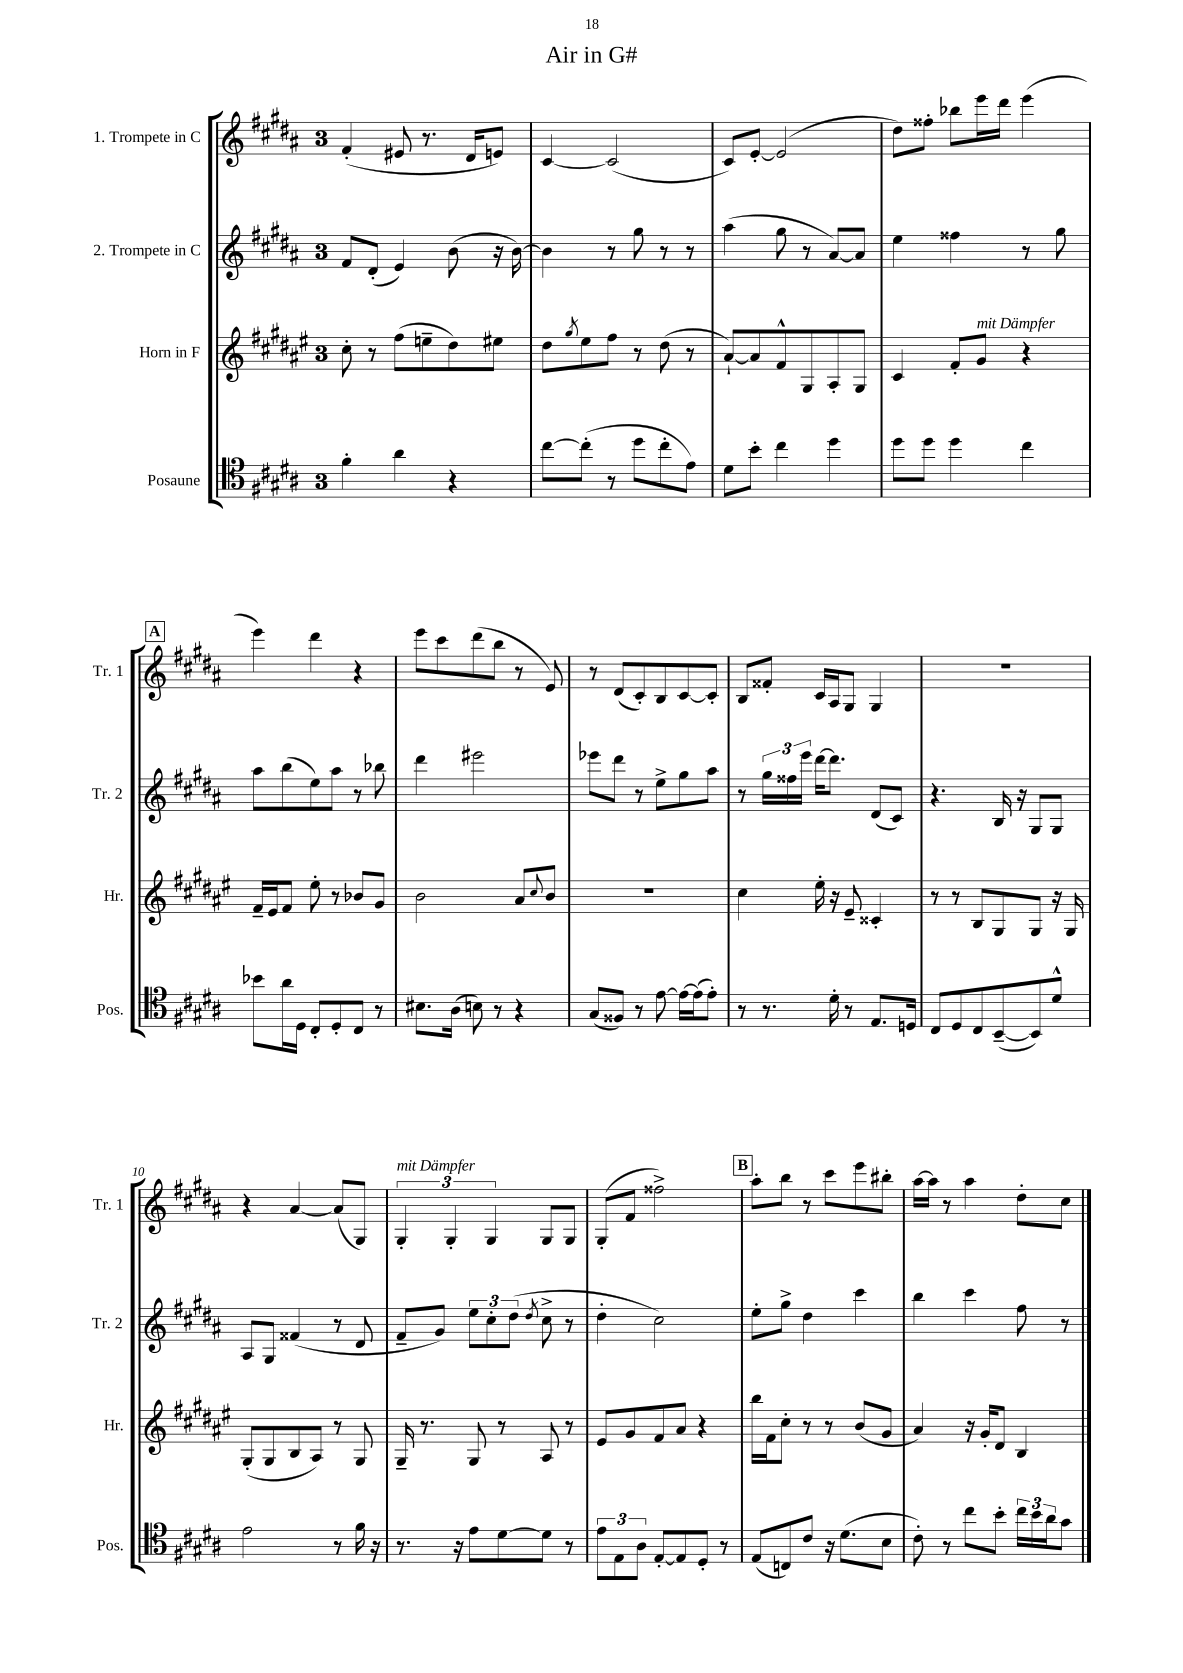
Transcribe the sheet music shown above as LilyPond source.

\header { title = "Air in G#" }
<<
\new StaffGroup <<
\new Staff = "s0" \with { instrumentName = "1. Trompete in C" shortInstrumentName = "Tr. 1" } {
    \clef treble \key b \major \once \override Staff.TimeSignature.style = #'single-digit \time 3/4
    fis'4-.( eis'8 r8. dis'16 e'8) |
    cis'4~ cis'2( |
    cis'8) e'8~-. e'2( |
    dis''8) fisis''8-. bes''8 e'''16 dis'''16 e'''4( |
    \mark \markup { \box "A" } e'''4) dis'''4 r4 |
    e'''8 cis'''8 dis'''8( b''8 r8 e'8) |
    r8 dis'8( cis'8-.) b8 cis'8~ cis'8-. |
    b8 fisis'8-. cis'16 ais16 gis8 gis4 |
    r2. |
    r4 ais'4~ ais'8( gis8) |
    \tuplet 3/2 { gis4-.^\markup { \italic "mit Dämpfer" } gis4-. gis4 } gis8 gis8 |
    gis8-.( fis'8 fisis''2->) |
    \mark \markup { \box "B" } ais''8-. b''8 r8 cis'''8 e'''8 bis''8-. |
    ais''16~ ais''16 r8 ais''4 dis''8-. cis''8 \bar "|." |
}
\new Staff = "s1" \with { instrumentName = "2. Trompete in C" shortInstrumentName = "Tr. 2" } {
    \clef treble \key b \major \once \override Staff.TimeSignature.style = #'single-digit \time 3/4
    fis'8 dis'8-.( e'4) b'8( r16 b'16~) |
    b'4 r8 gis''8 r8 r8 |
    ais''4( gis''8 r8 ais'8~) ais'8 |
    e''4 fisis''4 r8 gis''8 |
    \mark \markup { \box "A" } ais''8 b''8( e''8) ais''8 r8 bes''8 |
    dis'''4 eis'''2 |
    ees'''8 dis'''8 r8 e''8-> gis''8 ais''8 |
    r8 \tuplet 3/2 { gis''16 fisis''16 e'''16 } dis'''16~ dis'''8. dis'8( cis'8) |
    r4. b16 r16 gis8 gis8 |
    ais8 gis8 fisis'4( r8 dis'8 |
    fis'8-- gis'8) \tuplet 3/2 { e''8 cis''8-. dis''8( } \acciaccatura { dis''8 } cis''8-> r8 |
    dis''4-. cis''2) |
    \mark \markup { \box "B" } e''8-. gis''8-> dis''4 cis'''4 |
    b''4 cis'''4 fis''8 r8 \bar "|." |
}
\new Staff = "s2" \with { instrumentName = "Horn in F" shortInstrumentName = "Hr." } {
    \clef treble \key fis \major \once \override Staff.TimeSignature.style = #'single-digit \time 3/4
    cis''8-. r8 fis''8( e''8-- dis''8) eis''8 |
    dis''8 \acciaccatura { gis''8 } eis''8 fis''8 r8 dis''8( r8 |
    ais'8~-!) ais'8 fis'8-^ gis8 ais8-. gis8 |
    cis'4 fis'8-. gis'8^\markup { \italic "mit Dämpfer" } r4 |
    \mark \markup { \box "A" } fis'16-- eis'16 fis'8 eis''8-. r8 bes'8 gis'8 |
    b'2 ais'8 \appoggiatura { cis''8 } b'8 |
    R2. |
    cis''4 eis''16-. r16 eis'8-- cisis'4-. |
    r8 r8 b8 gis8 gis8 r16 gis16 |
    gis8-.( gis8 b8 ais8) r8 gis8 |
    gis16-- r8. gis8 r8 ais8 r8 |
    eis'8 gis'8 fis'8 ais'8 r4 |
    \mark \markup { \box "B" } b''16 fis'16 cis''8-. r8 r8 b'8( gis'8 |
    ais'4) r16 gis'16-. dis'8 b4 \bar "|." |
}
\new Staff = "s3" \with { instrumentName = "Posaune" shortInstrumentName = "Pos." } {
    \clef tenor \key b \major \once \override Staff.TimeSignature.style = #'single-digit \time 3/4
    fis'4-. ais'4 r4 |
    cis''8~ cis''8-.( r8 dis''8 cis''8-. e'8) |
    dis'8 b'8-. cis''4 dis''4 |
    dis''8 dis''8 dis''4 cis''4 |
    \mark \markup { \box "A" } bes'8 ais'16 dis16 cis8-. dis8-. cis8 r8 |
    bis8. ais16( b8) r8 r4 |
    gis8( fisis8) r8 e'8~ e'16~ e'16( e'8-.) |
    r8 r8. dis'16-. r8 e8. d16 |
    cis8 dis8 cis8 b,8~--( b,8) dis'8-^ |
    e'2 r8 fis'16 r16 |
    r8. r16 e'8 dis'8~ dis'8 r8 |
    \tuplet 3/2 { e'8 e8 ais8 } e8~-. e8 dis8-. r8 |
    \mark \markup { \box "B" } e8( c8) cis'8 r16 dis'8.( b8 |
    cis'8-.) r8 cis''8 b'8-. \tuplet 3/2 { cis''16 b'16 ais'16 } gis'8 \bar "|." |
}
>>
>>
